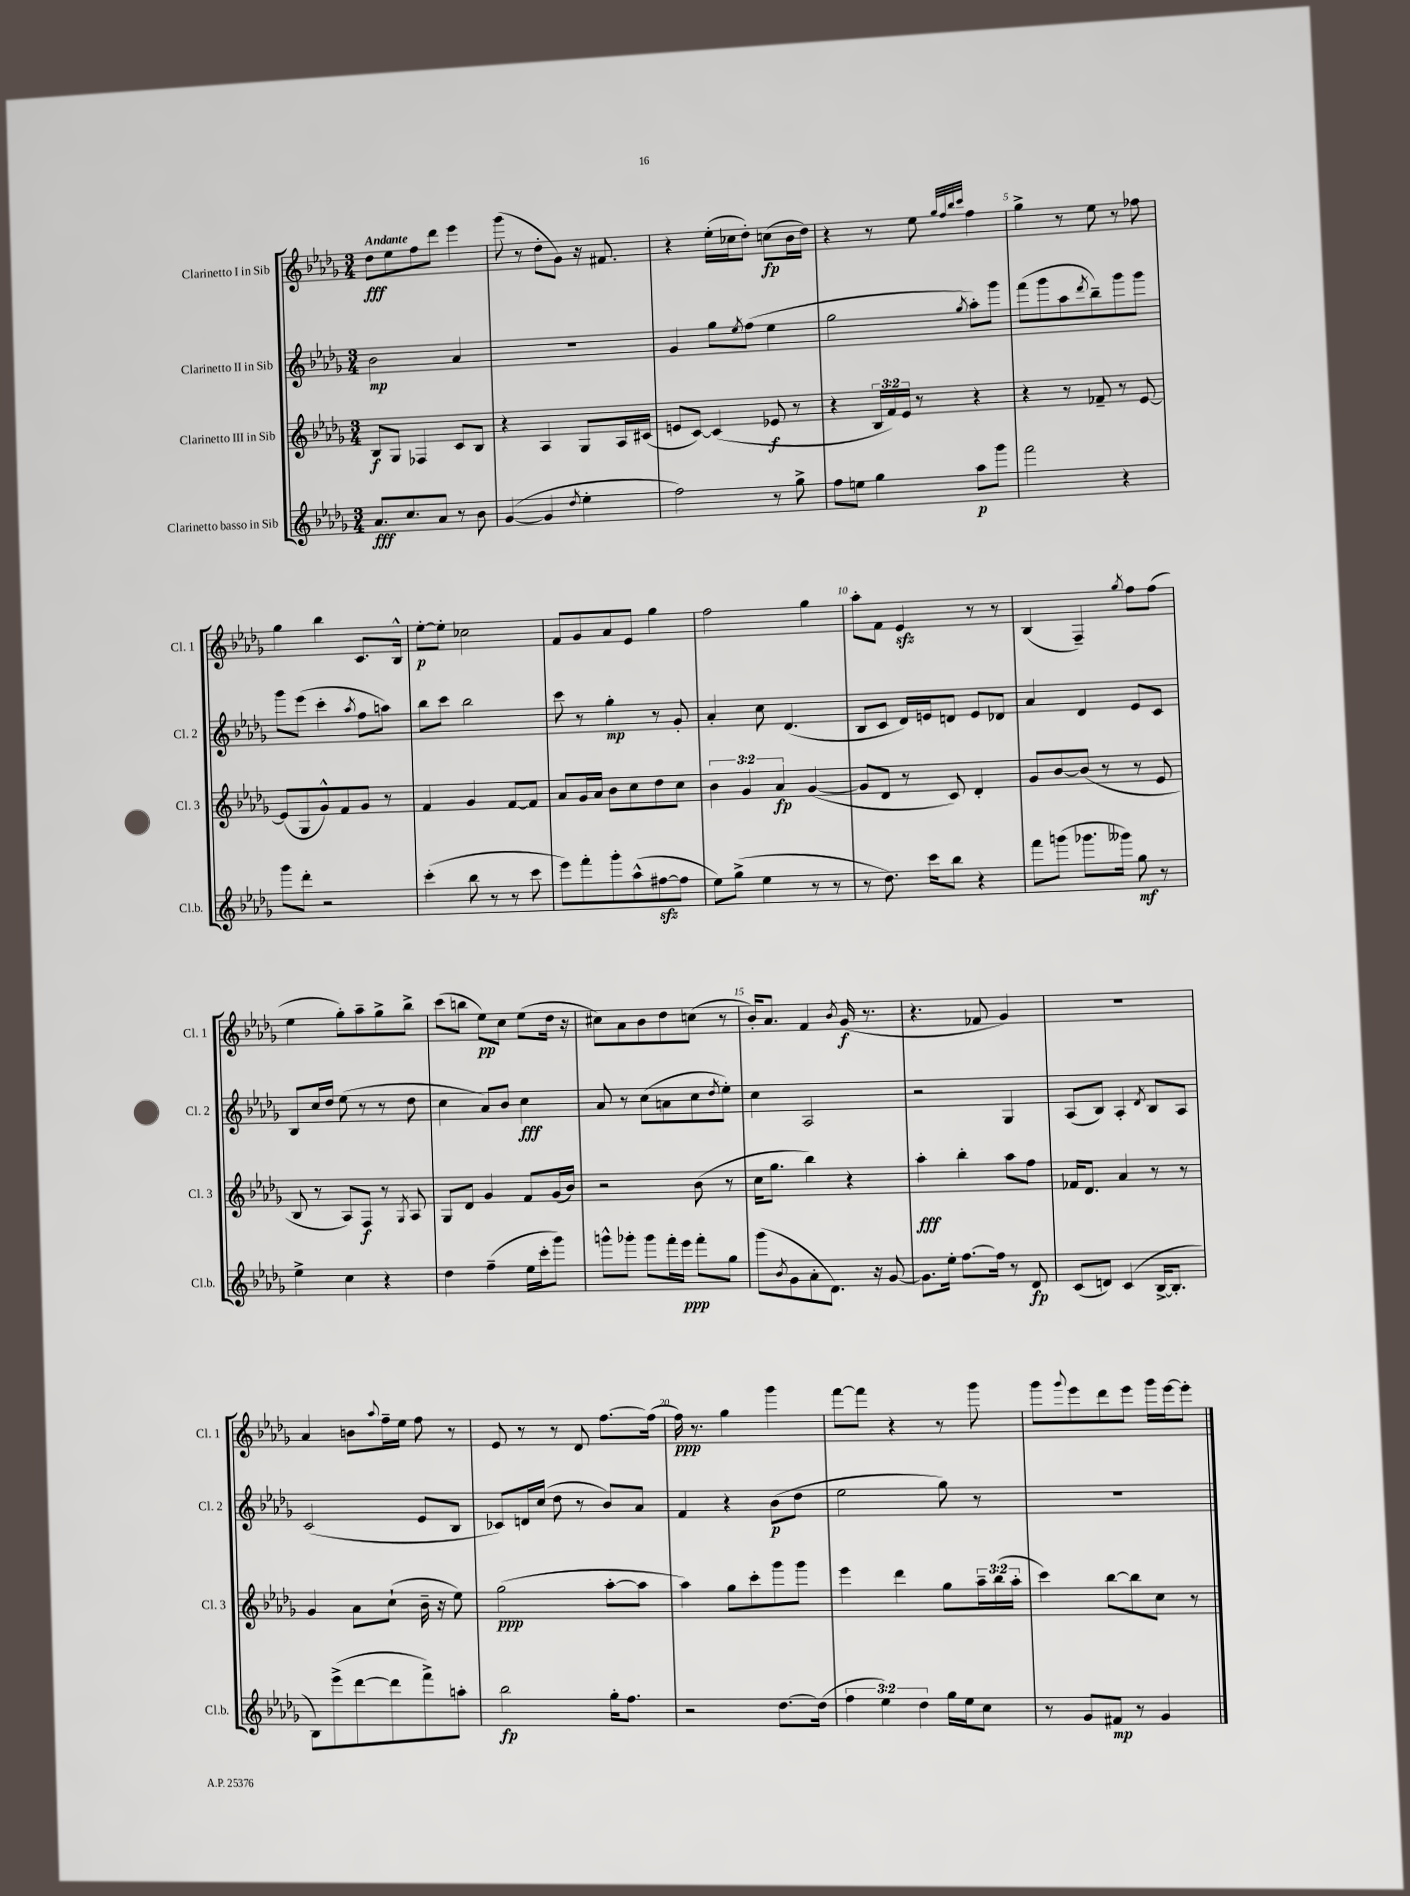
<<
\new StaffGroup <<
\new Staff = "s0" \with { instrumentName = "Clarinetto I in Sib" shortInstrumentName = "Cl. 1" } {
    \clef treble \key des \major \numericTimeSignature \time 3/4 \tempo "Andante"
    des''8\fff ees''8 f''8 des'''8 ees'''4 |
    ges'''8( r8 des''8-. ges'8) r16 fis'8. |
    r4 ees''16-.( ces''16 des''8-.) c''8\fp( bes'16 des''16) |
    r4 r8 ees''8 \grace { ges''32 f''32 bes''32 c'''32 } f''4 |
    ges''4-> r8 ees''8 r8 fes''8 |
    ges''4 bes''4 c'8. bes16-^ |
    ees''8~-.\p ees''8-. ces''2 |
    f'8 ges'8 aes'8 ees'8 ges''4 |
    f''2 ges''4 |
    aes''8-. f'8 ees'4\sfz r8 r8 |
    bes4( f4--) \acciaccatura { ges''8 } f''8 f''8( |
    ees''4 ges''8-.) aes''8-- ges''8-> bes''8-> |
    c'''8( b''8 ees''8\pp) c''8 ees''8( des''16 r16 |
    cis''8) aes'8 bes'8 des''8 c''8( r8 |
    bes'16-.) aes'8. f'4 \acciaccatura { bes'8 } ges'16\f( r8. |
    r4. fes'8 ges'4) |
    R2. |
    aes'4 b'8 \appoggiatura { aes''8 } f''16-- ees''16 f''8 r8 |
    ees'8 r8 r8 des'8 f''8.~ f''16( |
    f''16\ppp) r8. ges''4 ges'''4 |
    f'''8~ f'''8 r4 r8 ges'''8 |
    ges'''8 \appoggiatura { ges'''8 } ees'''8 des'''8 ees'''8 ges'''16 ees'''16~ ees'''8-. \bar "|." |
}
\new Staff = "s1" \with { instrumentName = "Clarinetto II in Sib" shortInstrumentName = "Cl. 2" } {
    \clef treble \key des \major \numericTimeSignature \time 3/4
    bes'2\mp aes'4 |
    R2. |
    ges'4 ges''8 \acciaccatura { ees''8 } f''8( ees''4 |
    ges''2 \acciaccatura { ges''8 } aes''8-.) ges'''8 |
    f'''8( ges'''8 aes''8 \acciaccatura { des'''8 } bes''8--) ges'''8 ges'''8 |
    ges'''8 ees'''8( c'''4-. \acciaccatura { aes''8 } f''8 a''8) |
    bes''8 c'''8 bes''2 |
    c'''8 r8 ges''4-.\mp r8 ges'8-. |
    aes'4-. c''8 des'4.( |
    bes8 c'8 des'16) e'16 d'8 e'8 des'8 |
    aes'4 des'4 ees'8 c'8 |
    bes8 c''16 des''16 ees''8( r8 r8 des''8 |
    c''4 aes'8) bes'8 c''4\fff |
    aes'8 r8 c''8( a'8 c''8 \acciaccatura { des''8 } ees''8-.) |
    c''4 aes2 |
    r2 ges4 |
    aes8( bes8) aes4-. \acciaccatura { des'8 } bes8 aes8 |
    c'2( ees'8 bes8 |
    ces'8) d'16 c''16( des''8 r8 bes'8) aes'8 |
    f'4 r4 bes'8\p( des''8 |
    ees''2 ges''8) r8 |
    R2. \bar "|." |
}
\new Staff = "s2" \with { instrumentName = "Clarinetto III in Sib" shortInstrumentName = "Cl. 3" } {
    \clef treble \key des \major \numericTimeSignature \time 3/4 \override Staff.TupletNumber.text = #tuplet-number::calc-fraction-text
    bes8\f ges8 fes4 c'8 bes8 |
    r4 aes4 ges8 aes16 cis'16( |
    e'8 c'8~) c'4( ees'8\f r8 |
    r4 \tuplet 3/2 { bes16 f'16) ees'16 } r8 r4 |
    r4 r8 fes'8-- r8 ees'8~ |
    ees'8( ges8 ges'8-^) f'8 ges'8 r8 |
    f'4 ges'4 f'8~ f'8 |
    aes'8 ges'16 aes'16 bes'8 c''8 des''8 c''8 |
    \tuplet 3/2 { bes'4 ges'4 aes'4\fp } ges'4~( |
    ges'8 des'8 r8 c'8) des'4-. |
    ges'8 bes'8~ bes'8( r8 r8 ees'8 |
    bes8 r8 aes8) f8\f r8 \acciaccatura { ges8 } aes8 |
    ges8 des'8 ges'4 f'8 ges'16( bes'16) |
    r2 bes'8( r8 |
    c''16 ges''8. bes''4) r4 |
    aes''4-.\fff bes''4-. aes''8 f''8 |
    fes'16 des'8. aes'4 r8 r8 |
    ges'4 aes'8 c''8-!( bes'16-- r16 ees''8) |
    ges''2\ppp( aes''8~-. aes''8 |
    aes''4) ges''8 c'''8-. ges'''8 ges'''8 |
    ees'''4 des'''4 ges''8 \tuplet 3/2 { aes''16-- bes''16( aes''16-. } |
    c'''4) bes''8~ bes''8 c''8 r8 \bar "|." |
}
\new Staff = "s3" \with { instrumentName = "Clarinetto basso in Sib" shortInstrumentName = "Cl.b." } {
    \clef treble \key des \major \numericTimeSignature \time 3/4 \override Staff.TupletNumber.text = #tuplet-number::calc-fraction-text
    aes'8.\fff c''8. aes'8 r8 bes'8 |
    ges'4~( ges'4 \acciaccatura { des''8 } ees''4-. |
    f''2) r8 ges''8-> |
    f''8 e''8 ges''4 aes''8\p ges'''8 |
    f'''2 r4 |
    ges'''8 des'''8-. r2 |
    c'''4-.( bes''8 r8 r8 c'''8 |
    ees'''8) f'''8-. ges'''8-. aes''8-^( fis''8~\sfz fis''8 |
    ees''8) ges''8->( ees''4 r8 r8 |
    r8 des''8.) c'''16 bes''8 r4 |
    f'''8 g'''8( ges'''8. geses'''16) ges''8\mf r8 |
    ees''4-> c''4 r4 |
    des''4 f''4--( ees''16 c'''16-. ges'''8) |
    g'''8-^ ges'''8-. ges'''8 f'''16-. ees'''16\ppp f'''8-. ges''8 |
    ges'''8( \acciaccatura { bes'8 } ges'8 aes'8-. des'8.) r16 ges'8~ |
    ges'8. ees''16-. f''8.~ f''16 r8 des'8\fp |
    c'8( d'8) c'4( bes16~-> bes8.-. |
    bes8) ees'''8->( des'''8~ des'''8 f'''8->) a''8-. |
    bes''2\fp ges''16-. f''8. |
    r2 des''8.~ des''16( |
    \tuplet 3/2 { f''4 ees''4) des''4 } ges''16 ees''16 c''8 |
    r8 ges'8 fis'8\mp r8 ges'4 \bar "|." |
}
>>
>>
\layout { \context { \Score \override BarNumber.break-visibility = ##(#f #t #t) barNumberVisibility = #(every-nth-bar-number-visible 5) } }
